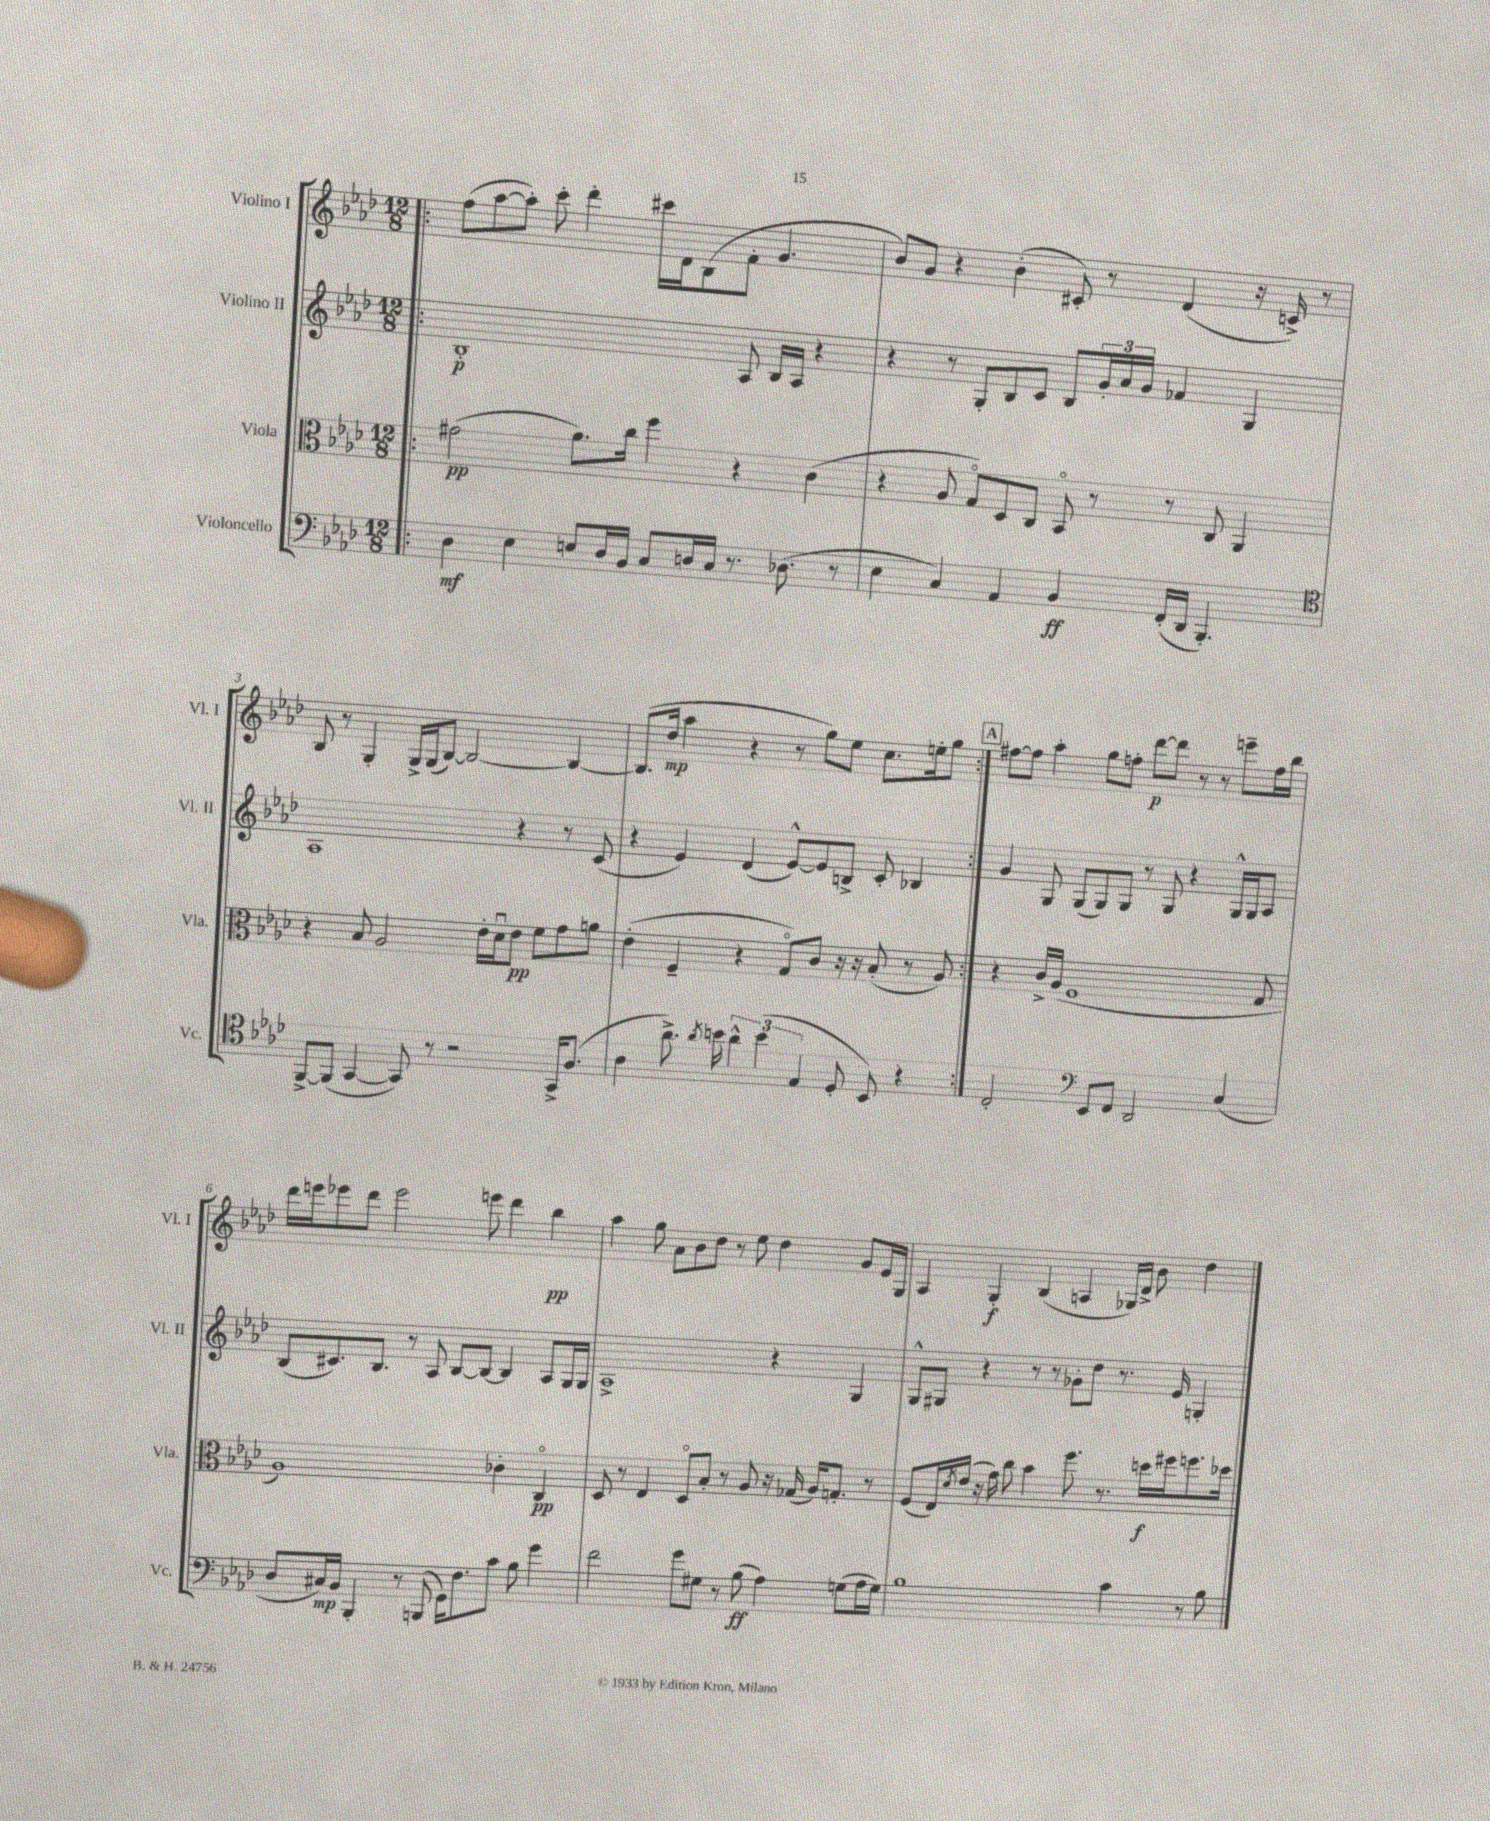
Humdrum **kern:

**kern	**dynam	**kern	**dynam	**kern	**dynam	**kern	**dynam
*part4	*part4	*part3	*part3	*part2	*part2	*part1	*part1
*staff4	*staff4	*staff3	*staff3	*staff2	*staff2	*staff1	*staff1
*I"Violoncello	*	*I"Viola	*	*I"Violino II	*	*I"Violino I	*
*I'Vc.	*	*I'Vla.	*	*I'Vl. II	*	*I'Vl. I	*
*clefF4	*	*clefC3	*	*clefG2	*	*clefG2	*
*k[b-e-a-d-]	*	*k[b-e-a-d-]	*	*k[b-e-a-d-]	*	*k[b-e-a-d-]	*
*M12/8	*	*M12/8	*	*M12/8	*	*M12/8	*
=1!|:	=1!|:	=1!|:	=1!|:	=1!|:	=1!|:	=1!|:	=1!|:
4D-\	mf	(2g#X\	pp	1B-'	p	(8ff\L	.
.	.	.	.	.	.	[8aa-\	.
4E-\	.	.	.	.	.	8aa-'\J])	.
.	.	.	.	.	.	8ccc'\	.
8En/L	.	8.a-\L)	.	.	.	4ddd-'\	.
16D-/L	.	.	.	.	.	.	.
16BB-/JJ	.	16cc\Jk	.	.	.	.	.
8C/L	.	4ff\	.	.	.	16ccc#X\LL	.
.	.	.	.	.	.	16d-\J	.
16Dn/L	.	.	.	.	.	(8B-\	.
16C/JJ	.	.	.	.	.	.	.
8.r	.	4r	.	8A-/	.	8f'\J	.
.	.	.	.	16B-/LL	.	4.g/	.
(8.D-X\	.	.	.	16A-/JJ	.	.	.
.	.	(4c\	.	4r	.	.	.
8r	.	.	.	.	.	.	.
=2	=2	=2	=2	=2	=2	=2	=2
4E-\	.	4r	.	4r	.	8b-/L)	.
.	.	.	.	.	.	8g/J	.
4C/)	.	8A-/	.	8r	.	4r	.
.	.	8G/L)	.	8G'/L	.	.	.
4AA-/	.	8D-/	.	8B-/	.	(4b-'\	.
.	.	8C/J	.	8c/J	.	.	.
4BB-/	ff	8BB-/	.	8B-/L	.	8c#X'/)	.
.	.	8r	.	24g'/L	.	8r	.
.	.	.	.	24a-/	.	.	.
.	.	.	.	24g/JJ	.	.	.
(16FF'/LL	.	8r	.	4f-X/	.	(4d-/	.
16DD-/JJ	.	.	.	.	.	.	.
4.BBB-'/)	.	8C/	.	.	.	.	.
.	.	4AA-/	.	4G/	.	16r	.
.	.	.	.	.	.	16cn^/)	.
.	.	.	.	.	.	8r	.
!!LO:LB:g=z
=3	=3	=3	=3	=3	=3	=3	=3
*clefC4	*	*	*	*	*	*	*
[8FF^/L	.	4r	.	1A-	.	8B-/	.
(8FF/J]	.	.	.	.	.	8r	.
[4GG/	.	8B-/	.	.	.	4G'/	.
.	.	2A-/	.	.	.	.	.
8GG/])	.	.	.	.	.	16G^/LL	.
.	.	.	.	.	.	(16G/J	.
8r	.	.	.	.	.	[8B-/J)	.
2r	.	.	.	.	.	2B-/_	.
.	.	16e-'\LL	.	.	.	.	.
.	.	16d-u\J	.	.	.	.	.
.	.	8e-\J	pp	4r	.	.	.
.	.	8f\L	.	.	.	.	.
16GG^/KL	.	8g\	.	8r	.	4B-/_	.
(8.F/J	.	.	.	.	.	.	.
.	.	8an\J	.	(8c/	.	.	.
=4	=4	=4	=4	=4	=4	=4	=4
4A-\	.	(4e-'\	.	4r	.	(8.B-/L]	.
.	.	.	.	.	.	16dd-/Jk	mp
8.a-^\)	.	4F~/	.	4e-/)	.	4aa-\	.
8qa-/	.	.	.	.	.	.	.
16bn\	.	.	.	.	.	.	.
6a-^^\	.	4r	.	(4d-/	.	4r	.
(6b\	.	.	.	.	.	.	.
.	.	8G/L)	.	[8e-^^/L)	.	8r	.
6E-/	.	.	.	.	.	.	.
.	.	8c/J	.	8e-/]	.	8gg\L)	.
8D-'/	.	16r	.	8Bn^/J	.	8ee-\J	.
.	.	16r	.	.	.	.	.
8BB-/)	.	(8B-'/	.	8c'/	.	8.cc\L	.
4r	.	8r	.	4B-X/	.	.	.
.	.	.	.	.	.	16een'\k	.
.	.	8A-/)	.	.	.	8gg\J	.
!!LO:REH:place=s1:t=A
=5:|!	=5:|!	=5:|!	=5:|!	=5:|!	=5:|!	=5:|!	=5:|!
2C'/	.	4r	.	4g/	.	[8ff#X\L	.
.	.	.	.	.	.	8ff#\J]	.
.	.	16c^/LL	.	8G/	.	4aa-'\	.
.	.	(16A-/JJ	.	.	.	.	.
.	.	1F	.	(8G/L	.	.	.
*clefF4	*	*	*	*	*	*	*
8EE-/L	.	.	.	8G/)	.	8gg\L	.
8FF/J	.	.	.	8G/J	.	8ffn'\J	.
2DD-/	.	.	.	8r	.	[8ddd-\L	p
.	.	.	.	8G/	.	8ddd-\J]	.
.	.	.	.	4r	.	8r	.
.	.	.	.	.	.	8r	.
(4C/	.	.	.	16G^^/LL	.	8eeen~\L	.
.	.	.	.	16G/J	.	.	.
.	.	8G/	.	8A-/J	.	16ff\L	.
.	.	.	.	.	.	16bb-\JJ	.
!!LO:LB:g=z
=6	=6	=6	=6	=6	=6	=6	=6
8D-/L	.	1A-)	.	(8B-/L	.	16ddd-\LL	.
.	.	.	.	.	.	16eeen\J	.
16C#X/L)	mp	.	.	8.c#X/)	.	8eee-X\	.
16BB-/JJ	.	.	.	.	.	.	.
4BBB-'/	.	.	.	.	.	8ddd-\J	.
.	.	.	.	8.B-/J	.	.	.
.	.	.	.	.	.	2eee-\	.
8r	.	.	.	8r	.	.	.
(8BBBn/	.	.	.	8A-/	.	.	.
16GG\KL)	.	.	.	[8B-/L	.	.	.
8.F\	.	.	.	.	.	.	.
.	.	.	.	8B-/J_	.	8eeen\	.
8c\J	.	4c-X'\	.	4B-/]	.	4ddd-\	.
8B-\	.	.	.	.	.	.	.
4g\	.	4C/	pp	8A-/L	.	4bb-\	pp
.	.	.	.	16G/L	.	.	.
.	.	.	.	16G/JJ	.	.	.
=7	=7	=7	=7	=7	=7	=7	=7
2f\	.	8D-/	.	1A-^	.	4aa-\	.
.	.	8r	.	.	.	.	.
.	.	4E-/	.	.	.	8gg\	.
.	.	.	.	.	.	8a-\L	.
8g\L	.	8D-/L	.	.	.	8b-\	.
8G#X\J	.	8B-'/J	.	.	.	8dd-\J	.
8r	.	8r	.	.	.	8r	.
(8B-\	ff	8A-/	.	.	.	8ee-\	.
4A-\)	.	16r	.	4r	.	4dd-\	.
.	.	(16G-X/	.	.	.	.	.
.	.	16A-/KL)	.	.	.	.	.
.	.	8.Gn'/J	.	.	.	.	.
(8Gn\L	.	.	.	4G/	.	8g/L	.
16A-\L	.	8r	.	.	.	16e-/L	.
16G\JJ)	.	.	.	.	.	16G/JJ	.
=8	=8	=8	=8	=8	=8	=8	=8
1B-	.	(8F/L	.	8G^^/L	.	4A-/	.
.	.	16E-/L)	.	8G#X/J	.	.	.
.	.	8qd-/	.	.	.	.	.
.	.	(16e-/JJ	.	.	.	.	.
.	.	16r	.	4r	.	4G'/	f
.	.	16g\)	.	.	.	.	.
.	.	8cc\	.	.	.	.	.
.	.	4b-\	.	8r	.	(4B-/	.
.	.	.	.	8r	.	.	.
.	.	8.ff\	.	8g-X'\L	.	4An/	.
.	.	.	.	8dd-\J	.	.	.
.	.	8.r	.	.	.	.	.
4c\	.	.	.	8.r	.	16G-X/LL)	.
.	.	.	.	.	.	16d-^/JJ	.
.	.	16ddn\LL	f	.	.	8b-\	.
.	.	16ff#X\J	.	16e-/	.	.	.
8r	.	8.ffn\	.	4Gn'/	.	4dd-\	.
8B-\	.	.	.	.	.	.	.
.	.	16dd-X\Jk	.	.	.	.	.
==	==	==	==	==	==	==	==
*-	*-	*-	*-	*-	*-	*-	*-
